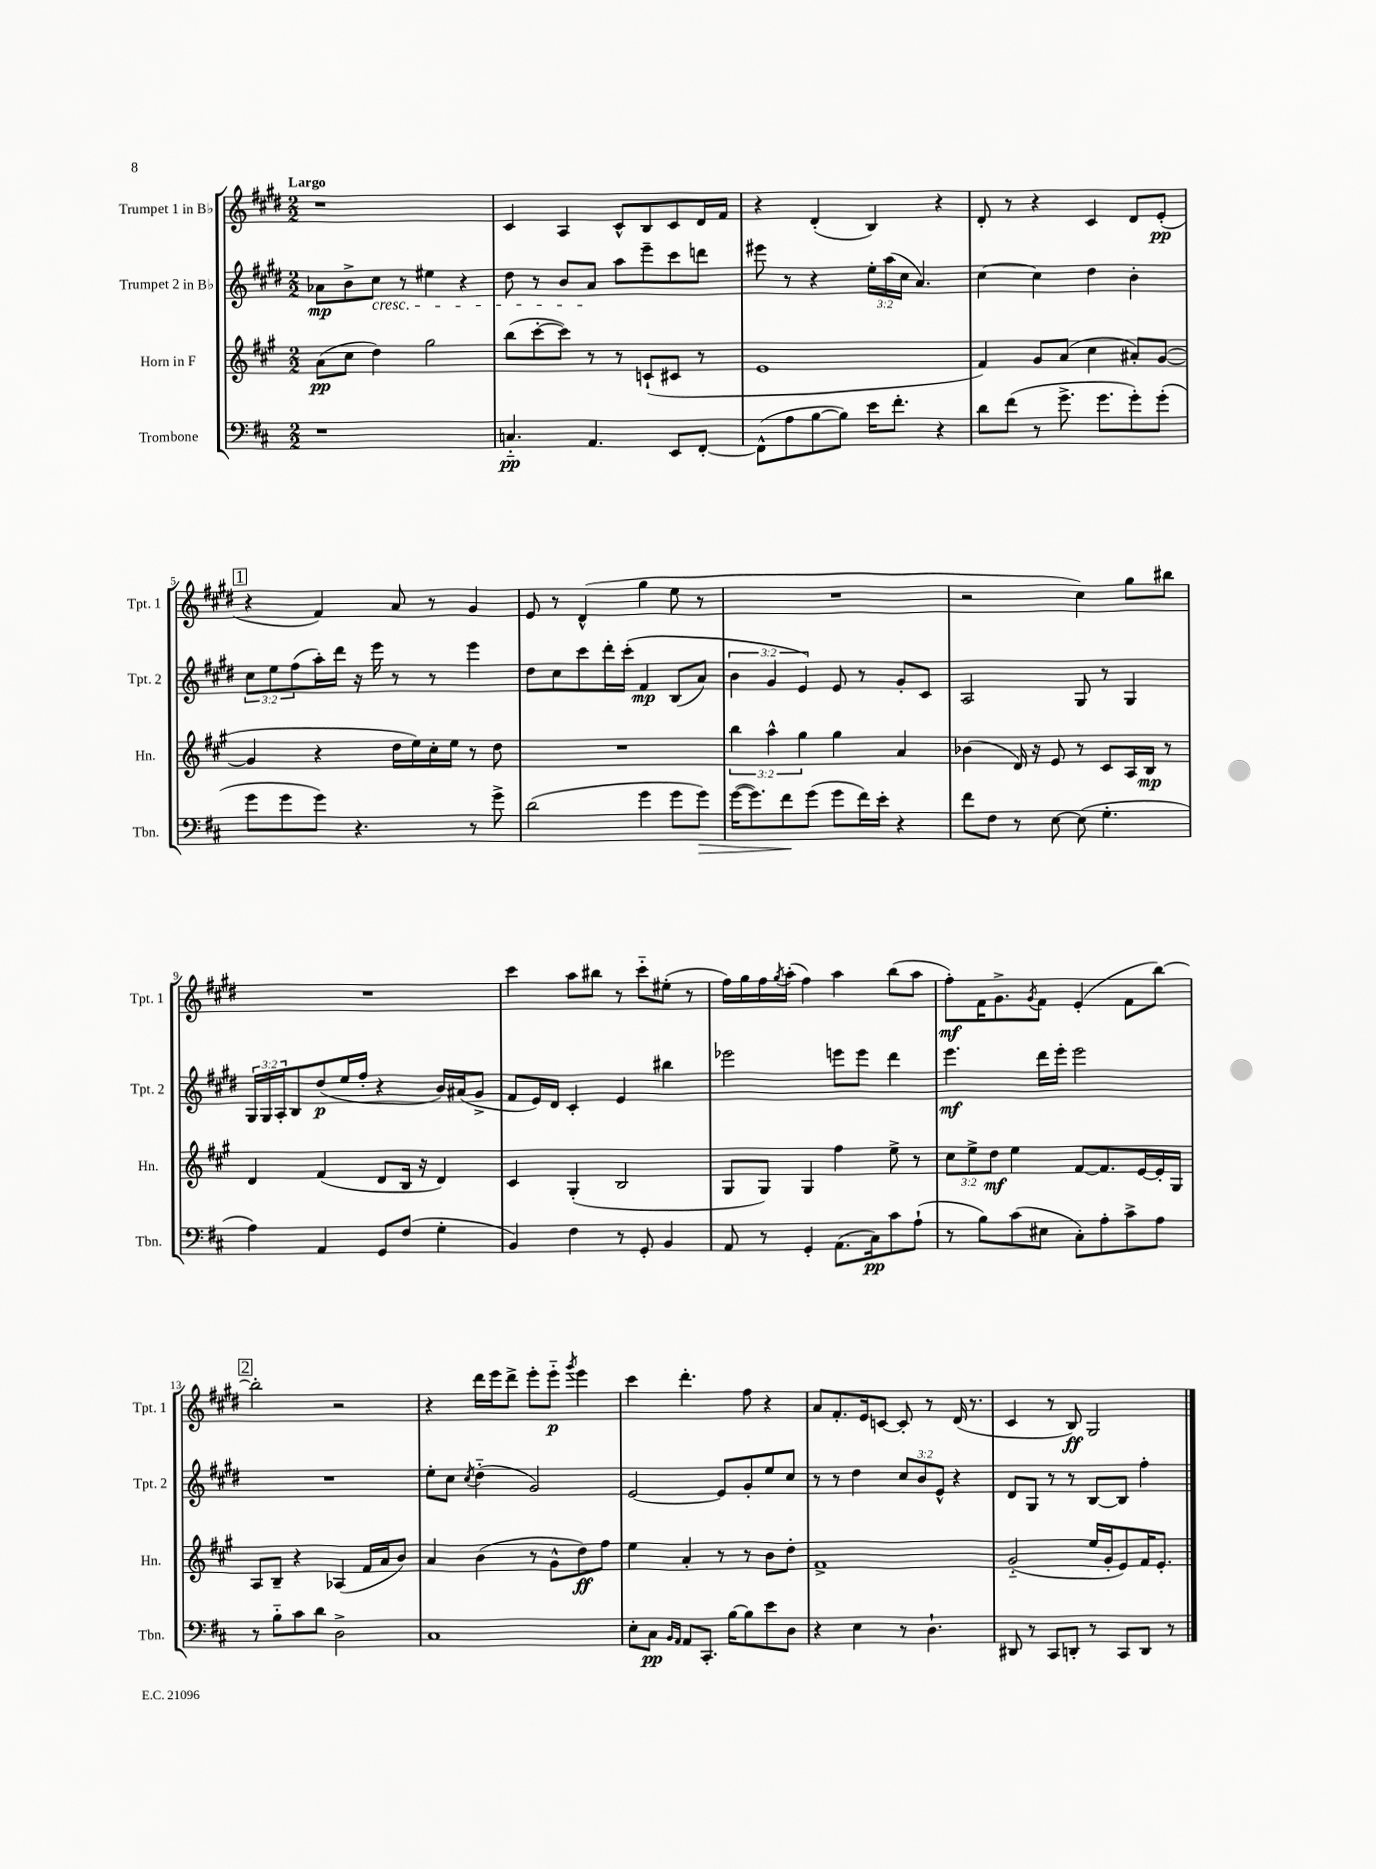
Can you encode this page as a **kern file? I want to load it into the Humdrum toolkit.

**kern	**kern	**kern	**kern
*staff4	*staff3	*staff2	*staff1
*clefF4	*clefG2	*clefG2	*clefG2
*k[f#c#]	*k[f#c#g#]	*k[f#c#g#d#]	*k[f#c#g#d#]
*M2/2	*M2/2	*M2/2	*M2/2
1r	(8a	8a-	1r
.	8cc#	8b^	.
.	4dd)	8cc#	.
.	.	8r	.
.	2gg#	4ee#	.
.	.	4r	.
=	=	=	=
4.C'~	(8bb	8dd#	4c#
.	[8ccc#'	8r	.
.	8ccc#])	8b	4A
4.AA	8r	8a	.
.	8r	8aa	8c#^^
.	(8c`	8eee~	8B
8EE	8c#	8ccc#	8c#
[8FF#'	8r	8ddd	16d#
.	.	.	16f#
=	=	=	=
(8FF#^^]	1e	8eee#	4r
8A	.	8r	.
[8B	.	4r	(4d#'
8B])	.	.	.
16e	.	24ee'	4B)
.	.	(24aa	.
8.f#'	.	.	.
.	.	24cc#	.
.	.	4.a)	.
4r	.	.	4r
=	=	=	=
8d	4f#)	[4cc#	8d#'
(8f#	.	.	8r
8r	8g#	4cc#]	4r
8.g^	(8a	.	.
.	4cc#	4dd#	4c#
8.g	.	.	.
8g')	8a#')	4b'	8d#
(8g'	([8g#	.	(8e'
=	=	=	=
8g	4g#]	12cc#	4r
.	.	12ee	.
8g	.	.	.
.	.	(12ff#	.
8g)	4r	16aa')	4f#)
.	.	16ddd#	.
4.r	.	16r	.
.	.	16eee	.
.	16dd	8r	8a
.	16ee)	.	.
.	16cc#'	8r	8r
.	16ee	.	.
8r	8r	4eee	4g#
8g^	8dd	.	.
=	=	=	=
(2d	1r	8dd#	8e
.	.	8cc#	8r
.	.	8ccc#	(4d#^^
.	.	16ddd#'	.
.	.	&(16ccc#'	.
4g	.	4f#	4gg#
8g	.	(8B	8ee
8g)	.	8a)	8r
=	=	=	=
([16g	6bb	6b	1r
8.g])	.	.	.
.	6aa^^	6g#	.
8f#	.	.	.
.	6gg#	6e&)	.
(8g	.	.	.
8g	4gg#	8e	.
16f#)	.	8r	.
16e'	.	.	.
4r	4a	8g#'	.
.	.	8c#	.
=	=	=	=
8f#	(4b-	2A	2r
8F#	.	.	.
8r	16d)	.	.
.	16r	.	.
[8E	8e	.	.
(8E]	8r	8G#	4cc#)
4.G'	8c#	8r	.
.	16A	4G#	8gg#
.	16B	.	.
.	8r	.	8bb#
=	=	=	=
4A)	4d	24G#	1r
.	.	24G#	.
.	.	24A'	.
.	.	8B	.
4AA	(4f#	(8dd#	.
.	.	16ee	.
.	.	16ff#'	.
8GG	8d	4r	.
(8F#	16B	.	.
.	16r	.	.
4G'	4d)	16b)	.
.	.	(16a#	.
.	.	8g#^	.
=	=	=	=
4BB)	4c#	8f#	4ccc#
.	.	16e)	.
.	.	16d#	.
4F#	(4G#'	4c#'	8aa
.	.	.	8bb#
8r	2B	4e	8r
8GG'	.	.	8ccc#'~
4BB	.	4bb#	(8ee#'
.	.	.	8r
=	=	=	=
8AA	8G#	2eee-	16ff#)
.	.	.	16gg#
8r	8G#)	.	16ff#
.	.	.	8qgg#
.	.	.	(16aa'
4GG'	4G#	.	4ff#)
(8.AA	4ff#	8eee	4aa
.	.	8eee	.
16C#)	.	.	.
8c#	8ee^	4ddd#	(8bb
(8A`	8r	.	8aa
=	=	=	=
8r	12cc#	4.eee	8ff#')
.	12ee^	.	.
8B)	.	.	16f#
.	12dd	.	.
.	.	.	8.g#^
(8c#	4ee	.	.
.	.	.	8qg#
8E#	.	16ddd#	8f#
.	.	16eee'	.
8C#')	[8f#	2eee	(4e'
8A'	8.f#]	.	.
8c#^	.	.	8f#
.	[16e	.	.
8A	16e']	.	[8bb)
.	16G#	.	.
=	=	=	=
8r	8A	1r	2bb']
8B'~	8B~	.	.
8c#	4r	.	.
8d	.	.	.
2D^	(4A-	.	2r
.	16f#	.	.
.	16a	.	.
.	8b)	.	.
=	=	=	=
1C#	4a	8ee'	4r
.	.	8cc#	.
.	.	8qcc#	.
.	(4b	(4dd#'~	16ddd#
.	.	.	16eee
.	.	.	8ddd#^
.	8r	2g#)	8eee'
.	8g#^^	.	8eee'~
.	.	.	8qggg#
.	8dd)	.	4eee
.	8ff#	.	.
=	=	=	=
8E'	4ee	[2e	4ccc#
8C#	.	.	.
16qqBB	.	.	.
16qqAA	.	.	.
8AA	4a'	.	4.ddd#'
8.CC#'	.	.	.
.	8r	8e]	.
[16B	.	.	.
8B]	8r	8g#'	8ff#
8e	8b	8ee	4r
8D	8dd'	8cc#	.
=	=	=	=
4r	1f#^	8r	8a
.	.	8r	8.f#'
4E	.	4dd#	.
.	.	.	16e
.	.	.	[8c
8r	.	12cc#	8c']
.	.	12b	.
4.D`	.	.	8r
.	.	12e^^	.
.	.	4r	(16d#
.	.	.	8.r
=	=	=	=
8DD#	(2g#'~	8d#	4c#
8r	.	8G#	.
8CC#	.	8r	8r
8DD'	.	8r	8B)
8r	16ee	[8B	2G#
.	16g#'	.	.
8CC#	8e)	8B]	.
8DD	16f#	4ff#'	.
.	8.e'	.	.
8r	.	.	.
==	==	==	==
*-	*-	*-	*-
